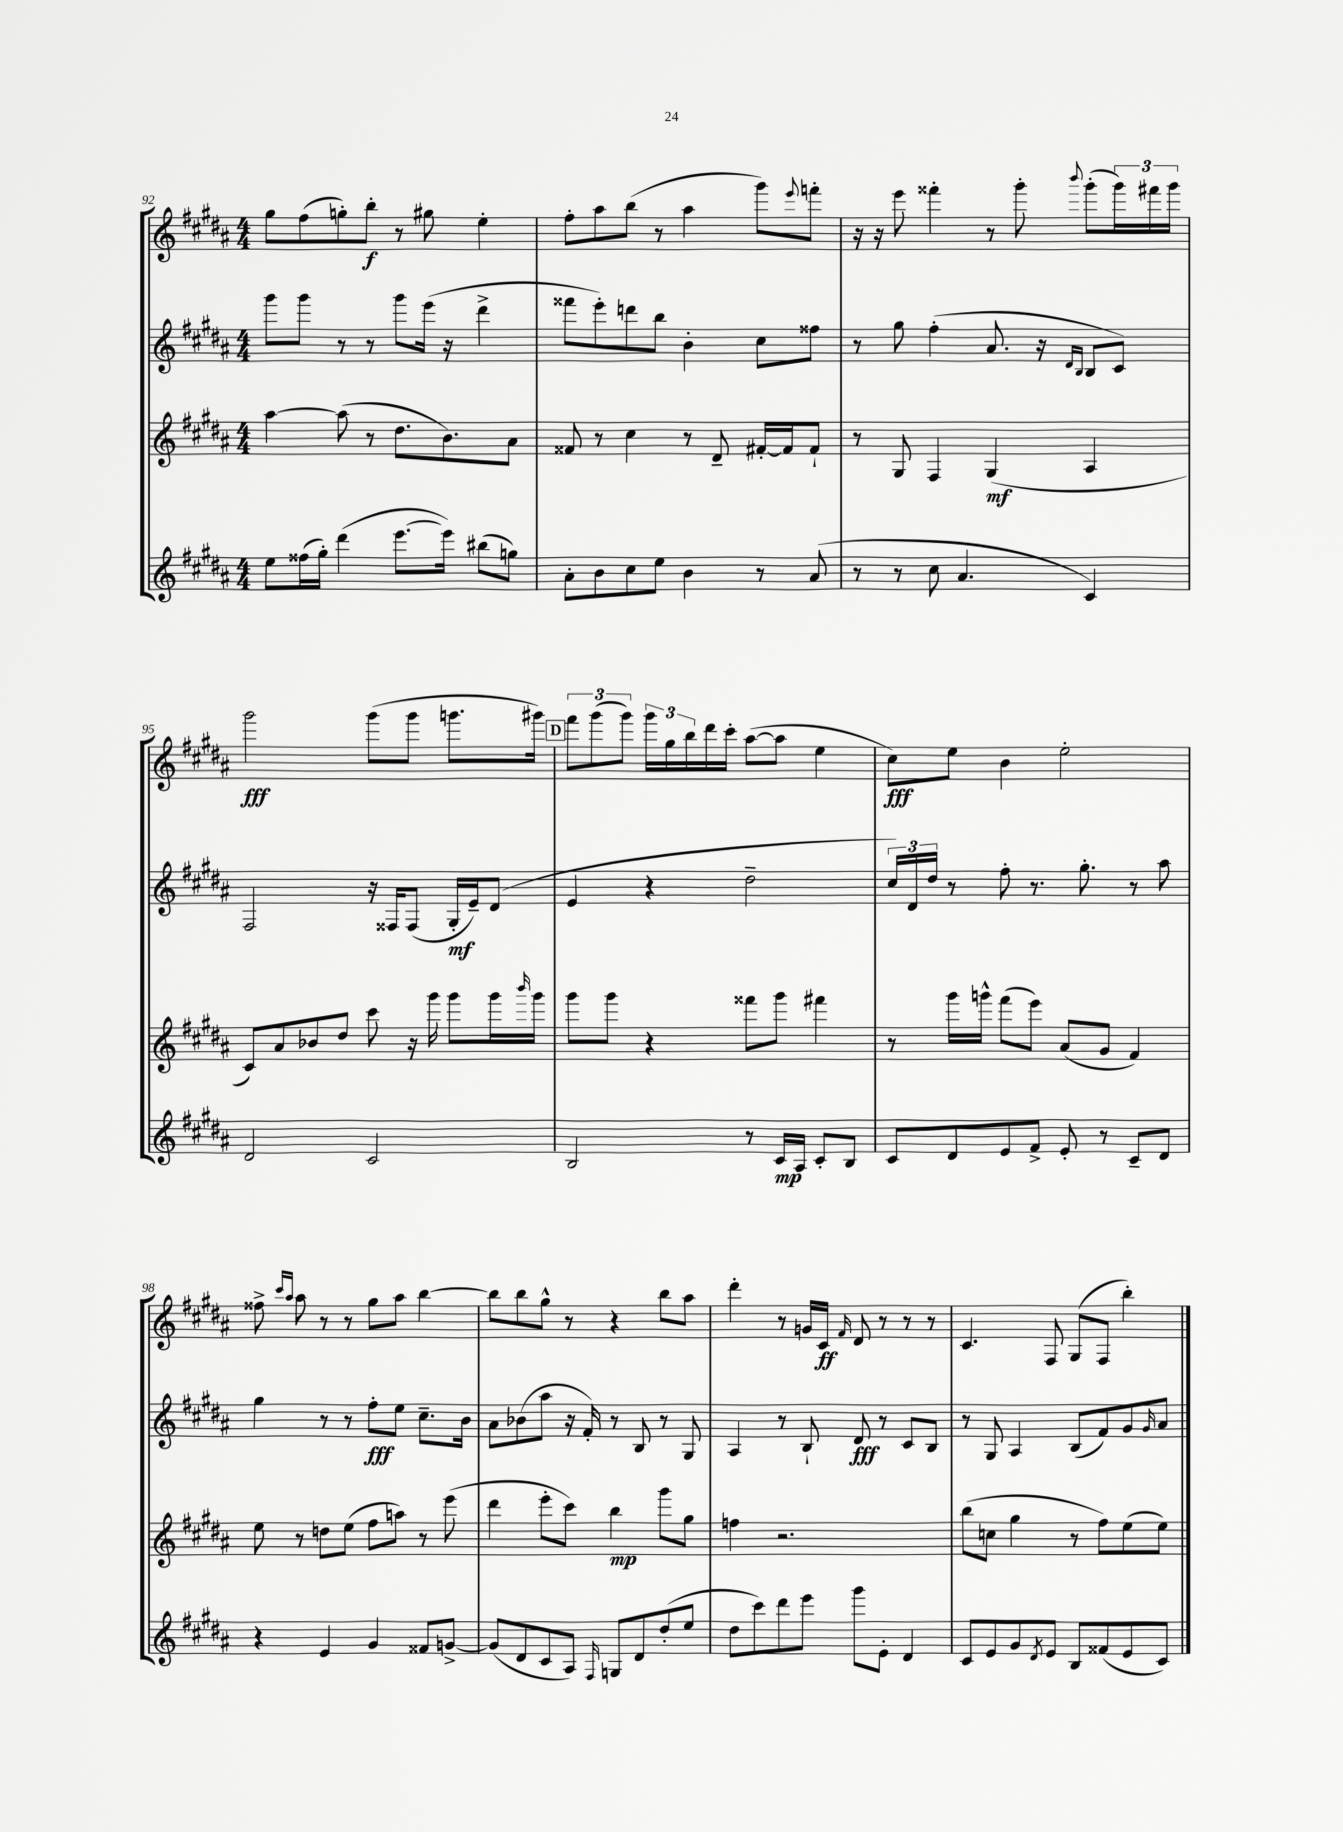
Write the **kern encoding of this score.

**kern	**kern	**kern	**kern
*staff4	*staff3	*staff2	*staff1
*clefG2	*clefG2	*clefG2	*clefG2
*k[f#c#g#d#a#]	*k[f#c#g#d#a#]	*k[f#c#g#d#a#]	*k[f#c#g#d#a#]
*M4/4	*M4/4	*M4/4	*M4/4
8ee	[4aa#	8ggg#	8gg#
(16ff##	.	8ggg#	(8ff#
16gg#')	.	.	.
(4ddd#	(8aa#]	8r	8gg')
.	8r	8r	8bb'
[8.eee	8.dd#	8ggg#	8r
.	.	(16eee	8gg#
16eee])	8.b)	16r	.
(8bb#	.	4ddd#^	4ee'
8gg)	8a#	.	.
=	=	=	=
8a#'	8f##	8fff##	8ff#'
8b	8r	8eee')	8aa#
8cc#	4cc#	8ddd	(8bb
8ee	.	8bb	8r
4b	8r	4b'	4aa#
.	8d#~	.	.
8r	[16f#'	8cc#	8ggg#)
.	16f#]	.	.
.	.	.	8qqeee
(8a#	8f#`	8ff##	8fff'
=	=	=	=
8r	8r	8r	16r
.	.	.	16r
8r	8G#	8gg#	8eee
8cc#	4F#	(4ff#'	4fff##'
4.a#	.	.	.
.	(4G#	8.a#	8r
.	.	.	8ggg#'
.	.	16r	.
.	.	16qqd#	.
.	.	16qqB	8qqbbb
4c#)	4A#	8B	(8ggg#'
.	.	8c#)	24ggg#)
.	.	.	24fff#
.	.	.	24ggg#
=	=	=	=
2d#	8c#)	2F#	2ggg#
.	8a#	.	.
.	8b-	.	.
.	8dd#	.	.
2c#	8ccc#	16r	(8ggg#
.	.	16F##	.
.	16r	(8F##	8ggg#
.	16ggg#	.	.
.	8ggg#	16G#'	8.ggg
.	.	16e~)	.
.	16ggg#	(8d#	.
.	16qqbbb	.	.
.	16ggg#	.	16ggg#)
=	=	=	=
2B	8ggg#	4e	12fff#
.	.	.	(12ggg#
.	8ggg#	.	.
.	.	.	12ggg#)
.	4r	4r	24ggg#
.	.	.	24gg#
.	.	.	24bb
.	.	.	16ddd#
.	.	.	16ccc#'
8r	8fff##	2dd#~	([8aa#
16c#	8ggg#	.	8aa#]
16A#	.	.	.
8c#'	4fff#	.	4ee
8B	.	.	.
=	=	=	=
8c#	8r	24cc#)	8cc#)
.	.	24d#	.
.	.	24dd#	.
8d#	16ggg#	8r	8ee
.	16ggg^^	.	.
8e	(8fff#	8ff#'	4b
8f#^	8eee)	8.r	.
8e'	(8a#	.	2ee'
.	.	8.gg#'	.
8r	8g#	.	.
8c#~	4f#)	8r	.
8d#	.	8aa#	.
=	=	=	=
4r	8ee	4gg#	8ff##^
.	.	.	16qqccc#
.	.	.	16qqaa#
.	8r	.	8aa#
4e	8dd	8r	8r
.	(8ee	8r	8r
4g#	8ff#	8ff#'	8gg#
.	8aa)	8ee	8aa#
8f##	8r	8.cc#~	[4bb
[8g^	(8eee	.	.
.	.	16b	.
=	=	=	=
(8g]	4ddd#	8a#	8bb]
8d#	.	(8b-	8bb
8c#	8eee'	8aa#	8gg#^^
8A#)	8ccc#)	16r	8r
.	.	16f#')	.
16qqF#	.	.	.
8G	4bb	8r	4r
8d#	.	8B	.
(8dd#'	8ggg#	8r	8bb
8ee	8gg#	8G#	8aa#
=	=	=	=
8dd#	4ff	4A#	4ddd#'
8ccc#)	.	.	.
8ddd#	2.r	8r	8r
8eee	.	8B`	16g
.	.	.	16c#
.	.	.	16qqf#
8ggg#	.	8d#	8d#
8e'	.	8r	8r
4d#	.	8c#	8r
.	.	8B	8r
=	=	=	=
8c#	(8bb	8r	4.c#
8e	8cc	8G#	.
8g#	4gg#	4A#	.
8qd#	.	.	.
8e	.	.	8F#
8B	8r	(8B	(8G#
(8f##	8ff#)	8f#)	8F#
8e	(8ee	8g#	4bb')
.	.	16qqg#	.
8c#)	8ee)	8a#	.
==	==	==	==
*-	*-	*-	*-
